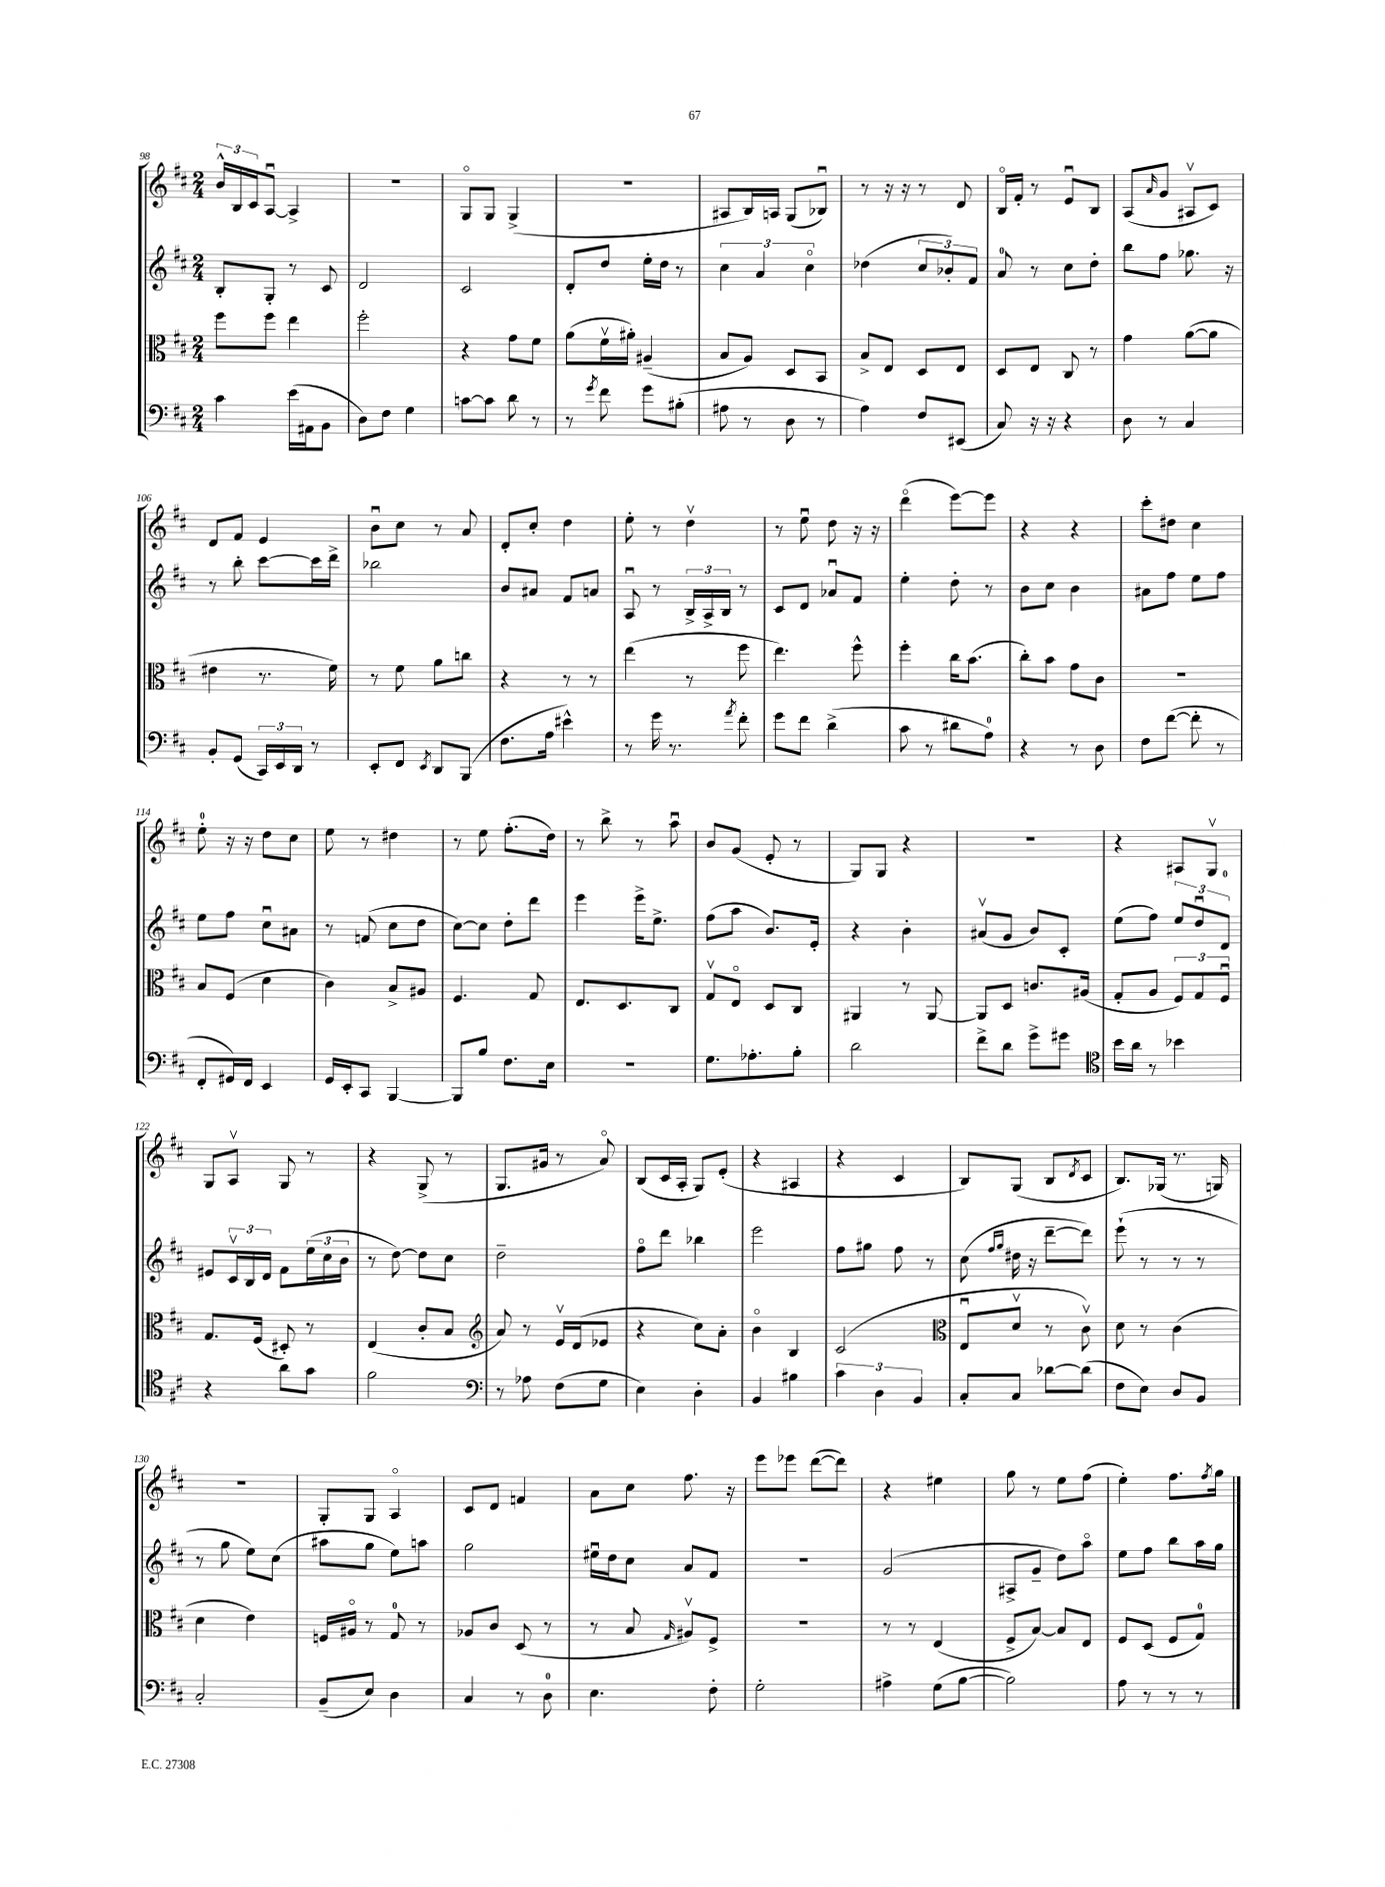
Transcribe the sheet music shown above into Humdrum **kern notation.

**kern	**kern	**kern	**kern
*staff4	*staff3	*staff2	*staff1
*clefF4	*clefC3	*clefG2	*clefG2
*k[f#c#]	*k[f#c#]	*k[f#c#]	*k[f#c#]
*M2/4	*M2/4	*M2/4	*M2/4
4c#	8ff#	8B'	24b^^
.	.	.	24B
.	.	.	24c#
.	8ff#	8G'	[8Au
(16e	4ee	8r	4A^]
16AA#	.	.	.
8BB	.	8c#	.
=	=	=	=
8D)	2ff#'	2d	2r
8F#	.	.	.
4G	.	.	.
=	=	=	=
[8c	4r	2c#	8Go
8c]	.	.	8G
8d	8g	.	(4G^
8r	8f#	.	.
=	=	=	=
8r	(8a	8d'	2r
8qg	.	.	.
8f#	16f#v	8dd	.
.	16a#')	.	.
8g	(4A#~	16ee'	.
.	.	16dd	.
(8B#'	.	8r	.
=	=	=	=
8A#	8B	6cc#	8A#
8r	8A)	.	16B)
.	.	6a	.
.	.	.	16A
8D	8D	.	(8G
.	.	6cc#o	.
8r	8BB	.	8B-u)
=	=	=	=
4A)	8B^	(4dd-	8r
.	8E	.	16r
.	.	.	16r
8F#	8D	12cc#	8r
.	.	12b-')	.
(8EE#	8E	.	8d
.	.	12f#	.
=	=	=	=
8C#)	8D	8a	16Bo
.	.	.	16f#'
16r	8E	8r	8r
16r	.	.	.
4r	8C#	8cc#	8eu
.	8r	8dd'	8B
=	=	=	=
8D	4g	8bb	(8A
.	.	.	16qqa
8r	.	8ff#	8g
4C#	([8a	8.gg-	8A#v
.	8a]	.	8c#)
.	.	16r	.
=	=	=	=
8BB'	4e#	8r	8d
(8GG	.	8bb'	8f#
24CC#)	8.r	[8ccc#	4e
24EE	.	.	.
24DD	.	.	.
8r	.	16ccc#]	.
.	16f#)	16ddd^	.
=	=	=	=
8EE'	8r	2bb-	8bu
8FF#	8f#	.	8cc#
8qEE	.	.	.
8DD	8a	.	8r
(8BBB	8cc	.	8a
=	=	=	=
8.F#	4r	8b	8d'
.	.	8a#	8cc#'
16A	.	.	.
4e#^^)	8r	8f#	4dd
.	8r	8a	.
=	=	=	=
8r	(4ee	8Au	8ee'
16g	.	8r	8r
8.r	.	.	.
.	8r	24B^	4ddv
.	.	24A^	.
.	.	24B	.
8qa	.	.	.
8f#'	8ff#	8r	.
=	=	=	=
8g	4.ee)	8c#	8r
8f#	.	8d	8eeu
(4d^	.	8a-u	8dd
.	8ff#^^	8f#	16r
.	.	.	16r
=	=	=	=
8c#	4ff#'	4ee'	(4dddo
8r	.	.	.
8d#	16cc#	8dd'	[8eee)
.	(8.b	.	.
8A)	.	8r	8eee]
=	=	=	=
4r	8cc#')	8b	4r
.	8b	8cc#	.
8r	8g	4b	4r
8D	8c#	.	.
=	=	=	=
8F#	2r	8a#	8ccc#'
([8f#	.	8ff#	8dd#
8f#']	.	8ee	4cc#
8r	.	8ff#	.
=	=	=	=
8FF#'	8B	8ee	8ee'
16GG#)	(8F#	8ff#	16r
16FF#	.	.	16r
4EE	4d	8cc#u	8dd
.	.	8a#	8cc#
=	=	=	=
16GG	4c#)	8r	8ee
16EE'	.	.	.
8CC#	.	(8f	8r
[4BBB	8B^	8cc#	4dd#
.	8A#	8dd	.
=	=	=	=
8BBB]	4.F#	[8cc#)	8r
8B	.	8cc#]	8ee
8.F#	.	8dd'	(8.ff#'
.	8G	8ddd	.
16E	.	.	16dd)
=	=	=	=
2r	8.E	4eee	8r
.	.	.	8bb^
.	8.D	.	.
.	.	16eee^	8r
.	.	8.ee^	.
.	8C#	.	8aau
=	=	=	=
8.G	8Gv	(8ff#	8b
.	8Eo	8aa	(8g
8.A-'	.	.	.
.	8D	8.b)	8e'
8B'	8C#	.	8r
.	.	16e'	.
=	=	=	=
2d	4AA#	4r	8G)
.	.	.	8G
.	8r	4b'	4r
.	[8AA#	.	.
=	=	=	=
8f#^	8AA#]	(8a#v	2r
8d	8D	8g	.
8g^	8.c	8b)	.
8g#	.	8c#'	.
.	(16A#	.	.
=	=	=	=
*clefC4	*	*	*
16b	8G'	(8ee	4r
16a	.	.	.
8r	8A	8ff#)	.
4b-	12F#)	12ee	8A#
.	12G	12ddu	.
.	.	.	8Gv
.	12F#u	12d	.
=	=	=	=
4r	8.G	8e#	8G
.	.	24c#v	8Av
.	.	24B	.
.	(16F#	.	.
.	.	24d	.
8a	8D#')	8f#	8G
8g	8r	(24ee	8r
.	.	24cc#	.
.	.	24b	.
=	=	=	=
2f#	(4E	8r	4r
.	.	[8dd)	.
.	8c#'	8dd]	(8G^
.	8B	8cc#	8r
=	=	=	=
*clefF4	*clefG2	*	*
8r	8a)	2dd~	8.G
8A-	8r	.	.
.	.	.	16g#
(8F#	16ev	.	8r
.	(16d	.	.
8G	8e-	.	8ao)
=	=	=	=
4E)	4r	8ff#o	(8B
.	.	8ddd	16c#
.	.	.	16A'
4D'	8cc#)	4bb-	8G)
.	8a'	.	(8e'
=	=	=	=
4BB	4bo	2eee	4r
4B#	4B	.	4A#
=	=	=	=
6c#	(2c#	8ff#	4r
.	.	8gg#	.
6D	.	.	.
.	.	8ff#	4c#
6BB	.	.	.
.	.	8r	.
=	=	=	=
*	*clefC3	*	*
8C#'	8Eu	(8cc#	8B)
.	.	16qqff#	.
.	.	16qqgg	.
8C#	8dv	16dd#	(8G
.	.	16r	.
[8d-	8r	[8ddd~	8B
.	.	.	8qd
(8d-]	8c#v)	8ddd])	8c#
=	=	=	=
8F#	8d	(8eee`	8.B)
8E)	8r	8r	.
.	.	.	(16G-
8D	(4c#	8r	8.r
8BB	.	8r	.
.	.	.	16G)
=	=	=	=
2C#'	4d	8r	2r
.	.	8gg	.
.	4e)	8ee)	.
.	.	(8cc#	.
=	=	=	=
(8BB~	16F	8aa#	8G'
.	16A#o	.	.
8E)	8r	8gg	8G
4D	8G	8ee)	4Ao
.	8r	8aa	.
=	=	=	=
4C#	8A-	2gg	8c#
.	8c#	.	8d
8r	(8D	.	4f
8D	8r	.	.
=	=	=	=
4.E	8r	16ee#u	8a
.	.	16dd	.
.	8B	8cc#	8cc#
.	16qqG	.	.
.	8A#v)	8a	8.ff#
8F#'	8F#^	8f#	.
.	.	.	16r
=	=	=	=
2G'	2r	2r	8eee
.	.	.	8eee-
.	.	.	([8ddd
.	.	.	8ddd])
=	=	=	=
4A#^	8r	(2g	4r
.	8r	.	.
(8G	(4E	.	4ee#
[8B	.	.	.
=	=	=	=
2B])	8F#^	8A#^	8gg
.	[8B)	8g~	8r
.	8B]	8dd)	8ee
.	8E	8aao	(8ff#
=	=	=	=
8A	8F#	8ee	4ee')
8r	(8D	8ff#	.
8r	8F#	8bb	8.ff#
8r	8G)	16aa	.
.	.	.	8qff#
.	.	16gg	16gg
==	==	==	==
*-	*-	*-	*-
